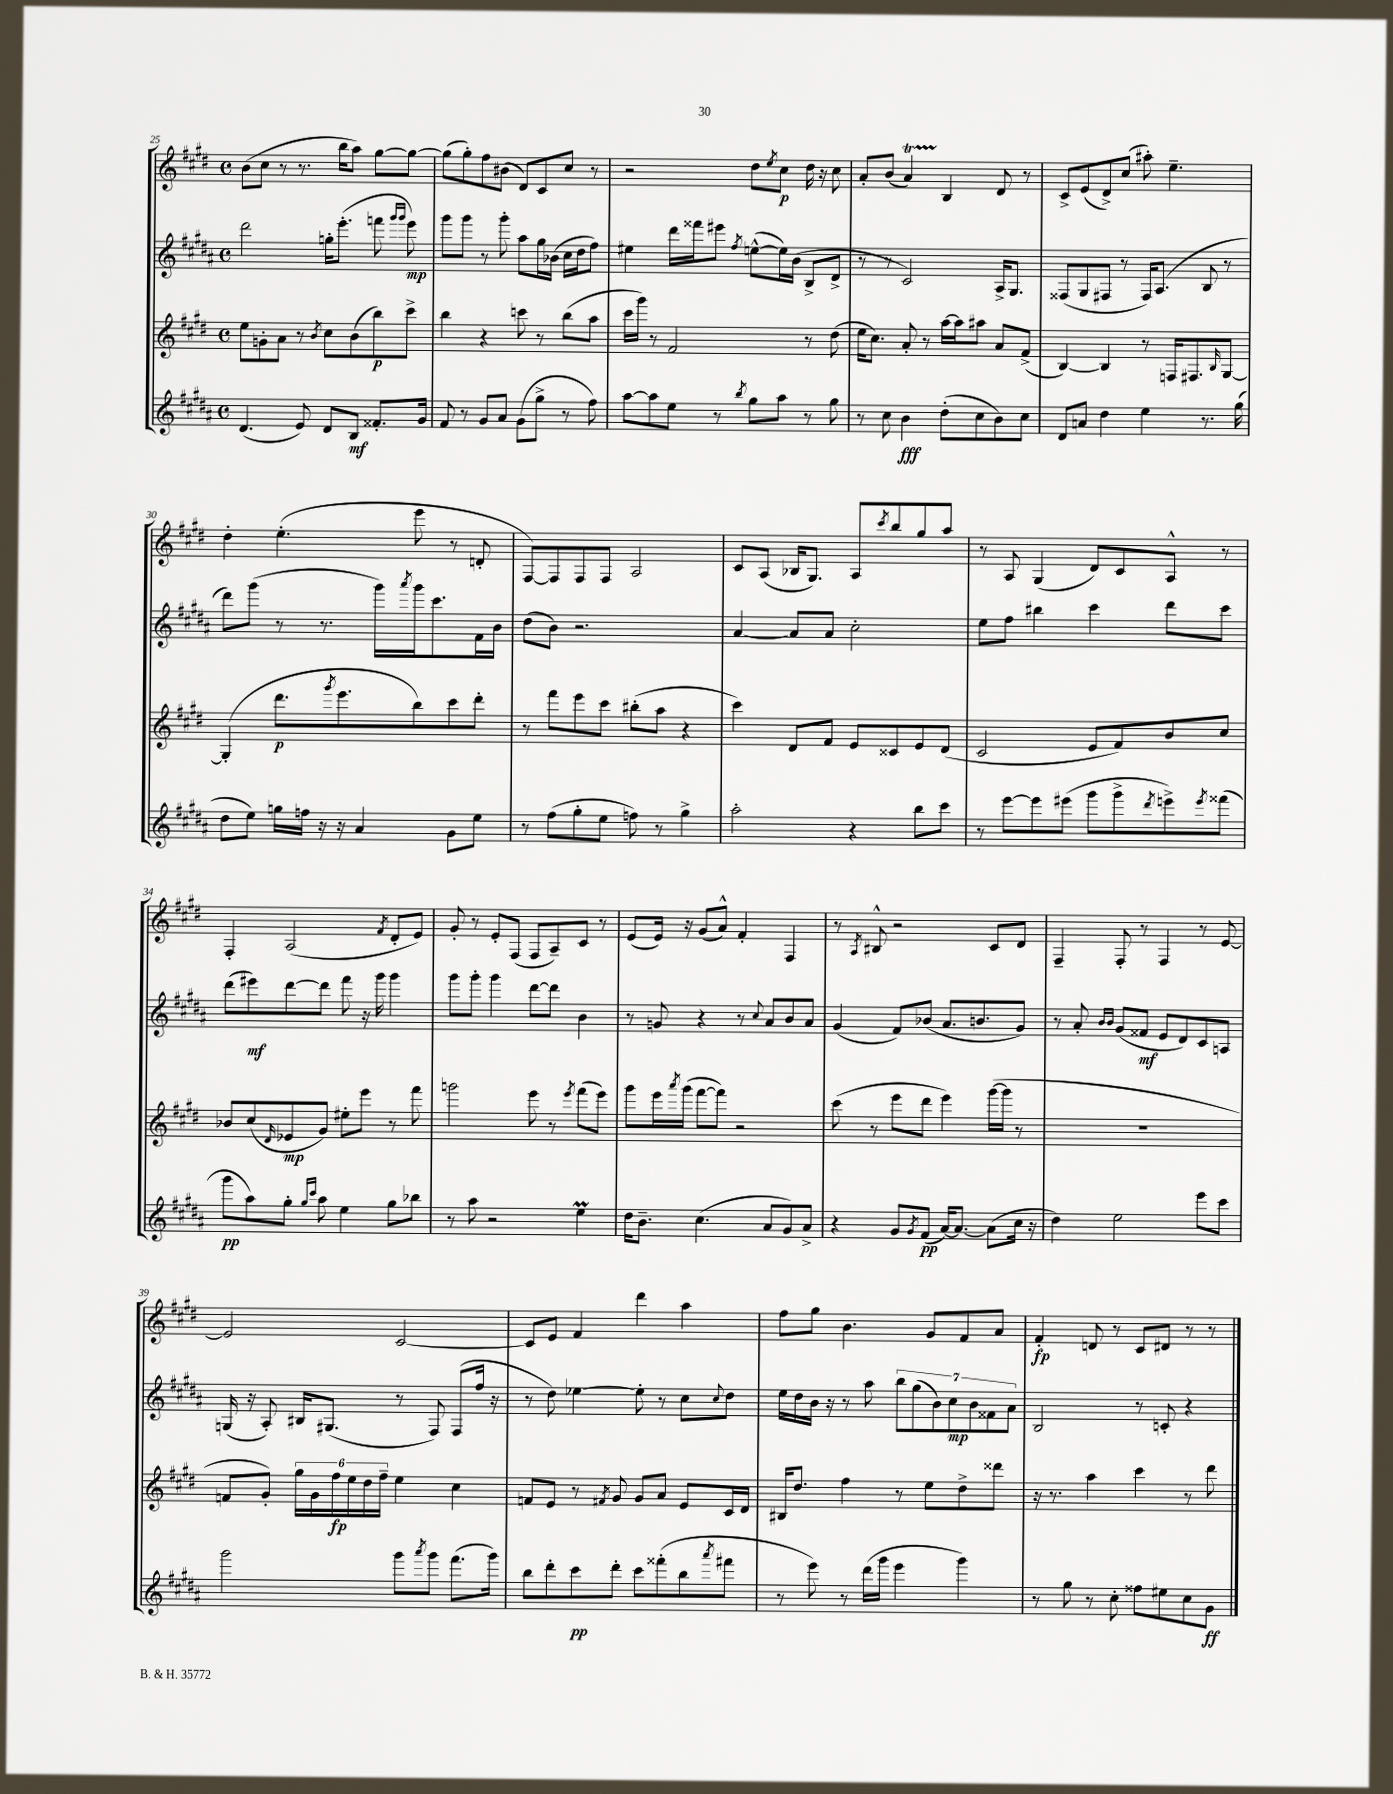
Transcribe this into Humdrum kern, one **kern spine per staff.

**kern	**kern	**kern	**kern
*staff4	*staff3	*staff2	*staff1
*clefG2	*clefG2	*clefG2	*clefG2
*k[f#c#g#d#a#]	*k[f#c#g#d#]	*k[f#c#g#d#a#]	*k[f#c#g#d#]
*M4/4	*M4/4	*M4/4	*M4/4
*met(c)	*met(c)	*met(c)	*met(c)
(4.d#	8ee	2ddd#	(8b
.	8g'	.	8cc#
.	8a	.	8r
8e)	8r	.	8.r
.	8qb	.	.
8d#	8cc#	16gg'	.
.	.	(8.eee'	16bb
8B	(8b	.	8aa)
8.f##'	8bb)	8fff	[8gg#
.	.	16qqggg#	.
.	.	16qqggg#	.
.	8ccc#^	8eee)	8gg#_
16g#	.	.	.
=	=	=	=
8f#	4bb	8ggg#	(8gg#]
8r	.	8ggg#	8gg#')
8g#	4r	8r	8ff#
8a#	.	8ggg#'	(8b#
(8g#	8ccc	8aa#	8d#)
8gg#^	8r	16gg#	8c#
.	.	(16b-	.
8r	(8bb	16cc#	8cc#
.	.	16dd#	.
8ff#)	8aa	8ff#)	8r
=	=	=	=
[8aa#	16ccc#	4ee#	2r
.	16ggg#)	.	.
8aa#]	8r	.	.
8ee	2f#	16ddd#	.
.	.	16fff##	.
8r	.	8eee#	.
8qbb	.	8qff#	.
8gg#	.	([8ee^^	8dd#
.	.	.	8qee
8aa#	.	16ee])	8cc#
.	.	(16b	.
8r	8r	8B^	16dd#
.	.	.	16r
8gg#	(8dd#	8d#^	8cc#
=	=	=	=
8r	16ee	8r	8a'
.	8.cc#)	.	.
8cc#	.	8r	(8b
4b	8a'	2c#)	4a)
.	8r	.	.
(8dd#'	[16aa	.	4B
.	16aa]	.	.
8cc#	8aa#	.	.
8b)	8a	16A#^	8d#
.	.	8.G#	.
8cc#	(8f#^	.	8r
=	=	=	=
8d#	[4B)	(8F##	8c#^
8a	.	8G#	(8e
4dd#	4B]	8F#	8d#^)
.	.	8r	(8cc#
4ee	8r	16F#)	8aa#')
.	.	(8.A#	.
.	16F	.	4.ee~
.	8.F#	.	.
8.r	.	8B	.
.	16qqB	.	.
.	[8G#	8r	.
(16gg#	.	.	.
=	=	=	=
8dd#	(4G#']	8ddd#)	4dd#'
8ee)	.	(8ggg#	.
16gg	8.ddd#	8r	(4.ee'
16ff	.	.	.
16r	.	8.r	.
.	8qggg#	.	.
16r	8.eee	.	.
4a#	.	.	.
.	.	16ggg#)	.
.	.	8qaaa#	.
.	8bb)	16ggg#	8eee
.	.	8.ccc#	.
8g#	8ccc#	.	8r
8ee	8ddd#'	16f#	8d'
.	.	16b	.
=	=	=	=
8r	8r	(8dd#	[8F#)
(8ff#	8fff#	8b)	8F#]
8gg#'	8eee	2.r	8F#
8ee	8ccc#	.	8F#
8ff)	(8bb#'	.	2A
8r	8aa	.	.
4gg#^	4r	.	.
=	=	=	=
2aa#'	4ccc#)	[4a#	8c#
.	.	.	(8A
.	8d#	8a#]	16B-
.	.	.	8.G#)
.	8f#	8a#	.
4r	8e	2cc#'	8A
.	.	.	8qccc#
.	8c##	.	8bb
8bb	8e	.	8gg#
8ccc#	(8d#	.	8aa
=	=	=	=
8r	2c#	8ee	8r
[8eee	.	8ff#	8A
8eee]	.	4bb#	(4G#
(8eee#	.	.	.
8ggg#	8e	4ccc#	8d#)
8ggg#^	8f#)	.	8c#
8qddd#	.	.	.
8eee^)	8b	8ddd#	8A^^
8qeee	.	.	.
(8fff##	8cc#	8ccc#	8r
=	=	=	=
8ggg#	8b-	(8ddd#	4F#'
8aa#)	(8cc#	8eee#)	.
.	16qqd#	.	.
8gg#'	8e-	[8ddd#	(2A
16qqgg#	.	.	.
16qqccc#	.	.	.
8aa#	8g#)	8ddd#]	.
4ee	8ee#'	8fff#	.
.	8eee	16r	.
.	.	16ggg#	.
.	.	.	8qf#
8gg#	8r	4ggg#	8d#'
8bb-	8fff#	.	8e)
=	=	=	=
8r	2ggg	8ggg#	8g#'
8aa#	.	8ggg#'	8r
2r	.	4ggg#	8e'
.	.	.	(8F#
.	8eee	[8ddd#	8F#
.	8r	8ddd#]	8A~)
.	8qeee	.	.
4ee	(8fff#	4b	8c#
.	8eee)	.	8r
=	=	=	=
16dd#	8ggg#	8r	(8e
8.b~	.	.	.
.	16eee	8g	16e)
.	8qaaa	.	.
.	(16ggg#	.	16r
(4.cc#	[8fff#	4r	(8g#
.	8fff#])	.	8a^^)
.	2r	8r	4f#'
.	.	8qqcc#	.
8a#	.	8a#	.
8g#)	.	8b	4F#
8a#^	.	8a#	.
=	=	=	=
4r	(8ccc#	(4g#	8r
.	.	.	8qA
.	8r	.	8B#^^
8g#	8eee	8f#)	2r
8qg#	.	.	.
(8f#	8ddd#	(8b-	.
[16a#)	4eee)	8.a#	.
8.a#_	.	.	.
.	.	8.b	.
(8a#]	([16ggg#	.	8c#
.	16ggg#]	.	.
16cc#	8r	8g#)	8d#
16r	.	.	.
=	=	=	=
4dd#)	1r	8r	4F#~
.	.	8a#'	.
.	.	16qqb	.
.	.	16qqb	.
2ee	.	(8g#	8F#'
.	.	8f##	8r
.	.	8e	4F#
.	.	8d#)	.
8eee	.	8c#	8r
8ccc#	.	8A	[8e
=	=	=	=
2ggg#	8f	(16G	2e]
.	.	16r	.
.	8g#')	8A#')	.
.	24gg#	16B#	.
.	24g#	.	.
.	.	(8.G#	.
.	24ff#	.	.
.	24ee	.	.
.	24dd#	.	.
.	24ff#~	.	.
8ggg#	4ee	8r	[2c#
8qaaa#	.	.	.
8ggg#	.	8F#)	.
(8.fff#	4cc#	(8F#	.
.	.	16ff#	.
16ggg#)	.	16r	.
=	=	=	=
8bb	8f	8r	8c#]
8ddd#'	8e	8dd#)	8e
8ccc#	8r	[4ee-	4f#
.	8qf#	.	.
8ddd#'	8g#	.	.
8ccc#	8g#	8ee-']	4ddd#
(8fff##'	8a	8r	.
8bb	8e	8cc#	4aa
8qaaa#	.	8qqcc#	.
8fff#	16c#	8dd#	.
.	16d#	.	.
=	=	=	=
8r	16B#	16ee	8ff#
.	8.dd#	16dd#	.
8eee)	.	16b	8gg#
.	.	16r	.
8r	4ff#	8r	4.b
(16ddd#	.	8aa#	.
16ggg#	.	.	.
4eee	8r	14bb	.
.	.	(14gg#	.
.	8ee	.	8g#
.	.	14b)	.
.	.	14cc#	.
4ggg#)	8dd#^	.	8f#
.	.	14b	.
.	.	14f##	.
.	8ddd##	.	8a
.	.	14a#	.
=	=	=	=
8r	16r	2B	4f#'
.	8.r	.	.
8gg#	.	.	.
8r	4aa	.	8d
8cc#'	.	.	8r
8ff##	4ccc#	8r	8c#
8ee#	.	8c'	8d#
8cc#	8r	4r	8r
8g#	8ddd#	.	8r
==	==	==	==
*-	*-	*-	*-
